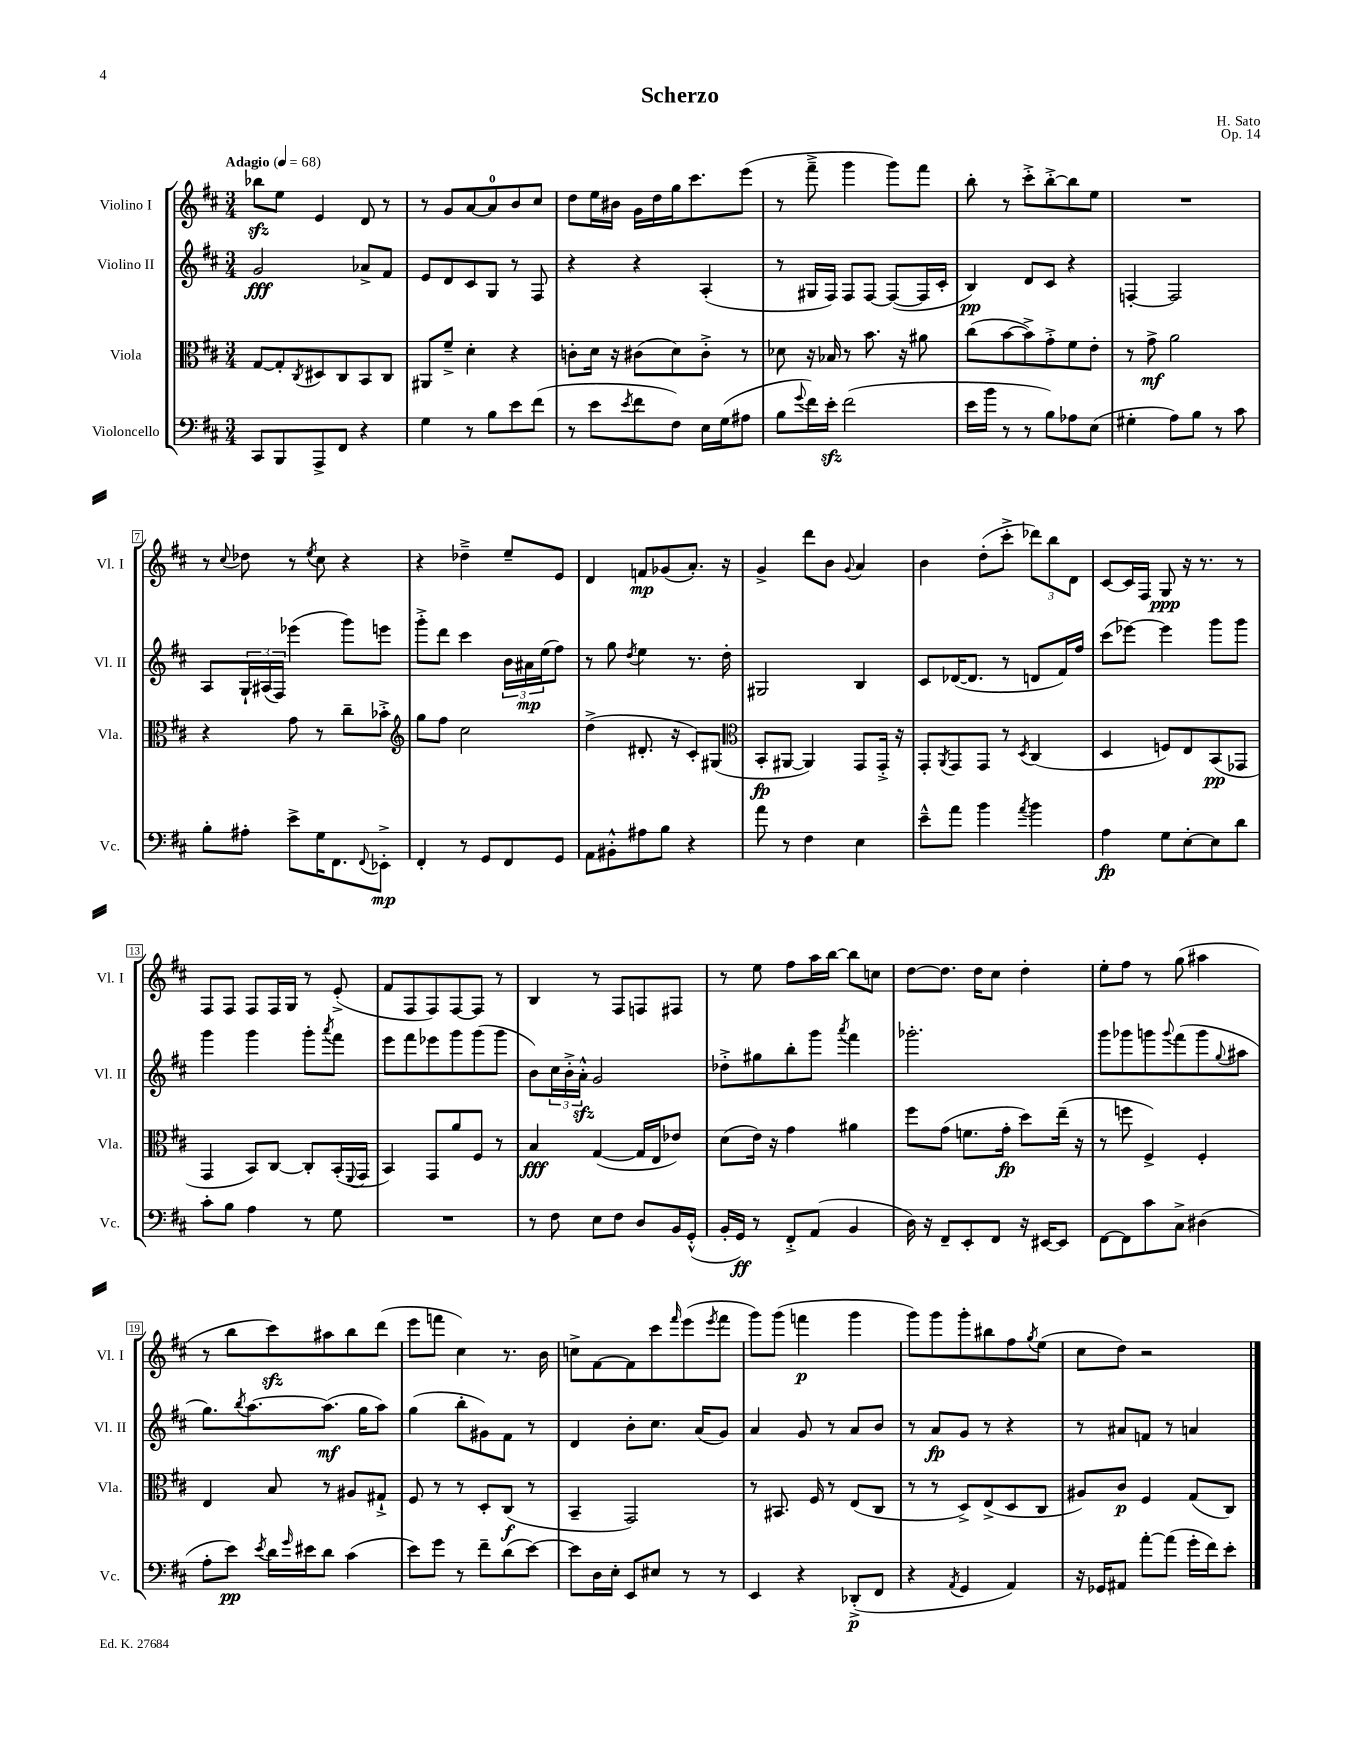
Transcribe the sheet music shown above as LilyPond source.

\header { title = "Scherzo" composer = "H. Sato" opus = "Op. 14" }
<<
\new StaffGroup <<
\new Staff = "s0" \with { instrumentName = "Violino I" shortInstrumentName = "Vl. I" } {
    \clef treble \key d \major \numericTimeSignature \time 3/4 \tempo "Adagio" 4 = 68
    bes''8\sfz e''8 e'4 d'8 r8 |
    r8 g'8 a'8~ a'8-0 b'8 cis''8 |
    d''8 e''16 bis'16 g'16 d''16 g''16 cis'''8. e'''8( |
    r8 fis'''8---> g'''4 g'''8) fis'''8 |
    b''8-. r8 cis'''8-.-> b''8~-.-> b''8 e''8 |
    R2. |
    r8 \appoggiatura { cis''8 } des''8 r8 \acciaccatura { e''8 } cis''8 r4 |
    r4 des''4---> e''8-- e'8 |
    d'4 f'8\mp ges'8( a'8.-.) r16 |
    g'4-> d'''8 b'8 \appoggiatura { g'8 } a'4 |
    b'4 d''8-.( cis'''8-.-> \tuplet 3/2 { des'''8) b''8 d'8 } |
    cis'8~ cis'16 fis16 g8\ppp r16 r8. r8 |
    fis8 fis8 fis8 fis16 g16 r8 e'8-.->( |
    fis'8 fis8 fis8) fis8~ fis8 r8 |
    b4 r8 fis8 f8 fis8 |
    r8 e''8 fis''8 a''16 b''16~ b''8 c''8 |
    d''8~ d''8. d''16 cis''8 d''4-. |
    e''8-. fis''8 r8 g''8( ais''4 |
    r8 b''8 cis'''8\sfz) ais''8 b''8 d'''8( |
    e'''8 f'''8 cis''4) r8. b'16 |
    c''8-> fis'8~ fis'8 cis'''8 \grace { fis'''16 } e'''8( \acciaccatura { e'''8 } fis'''8 |
    g'''8) g'''8( f'''4\p g'''4 |
    g'''8) g'''8 g'''8-. bis''8 fis''8 \acciaccatura { g''8 } e''8( |
    cis''8 d''8) r2 \bar "|." |
}
\new Staff = "s1" \with { instrumentName = "Violino II" shortInstrumentName = "Vl. II" } {
    \clef treble \key d \major \numericTimeSignature \time 3/4
    g'2\fff aes'8-> fis'8 |
    e'8 d'8 cis'8 g8 r8 fis8 |
    r4 r4 a4-.( |
    r8 gis16 fis16) fis8 fis8~ fis8~( fis16 cis'16-. |
    b4\pp) d'8 cis'8 r4 |
    f4~-. f2 |
    a8 \tuplet 3/2 { g16-! ais16( fis16) } ees'''4( g'''8) e'''8 |
    g'''8-.-> d'''8 cis'''4 \tuplet 3/2 { b'16 ais'16\mp e''16( } fis''8) |
    r8 g''8 \acciaccatura { d''8 } e''4 r8. d''16-. |
    gis2 b4 |
    cis'8 des'16~( des'8. r8 d'8 fis'16) fis''16 |
    cis'''8( ees'''8~) ees'''4 g'''8 g'''8 |
    g'''4 g'''4 g'''8-. \acciaccatura { a'''8 } fis'''8 |
    e'''8 fis'''8 ees'''8 g'''8 g'''8( g'''8 |
    b'8) \tuplet 3/2 { cis''16 b'16-.-> a'16-.-^\sfz } g'2 |
    des''8-.-> gis''8 b''8-. g'''8 \acciaccatura { a'''8 } fis'''4 |
    ges'''2.-. |
    g'''8 ges'''8 g'''8 \appoggiatura { g'''8 } fis'''8( g'''8 \appoggiatura { g''8 } ais''8 |
    g''8.) \acciaccatura { b''8 } a''8.~ a''8.\mf( g''16 a''8) |
    g''4( b''8-. gis'8) fis'8 r8 |
    d'4 b'8-. cis''8. a'16( g'8) |
    a'4 g'8 r8 a'8 b'8 |
    r8 a'8\fp g'8 r8 r4 |
    r8 ais'8 f'8 r8 a'4 \bar "|." |
}
\new Staff = "s2" \with { instrumentName = "Viola" shortInstrumentName = "Vla." } {
    \clef alto \key d \major \numericTimeSignature \time 3/4
    g8~ g8-. \acciaccatura { cis8 } dis8 cis8 b,8 cis8 |
    ais,8 fis'8---> d'4-. r4 |
    c'8-. d'16 r16 cis'8( d'8) cis'8-.-> r8 |
    des'8 r16 bes16 r8 b'8. r16 ais'8 |
    cis''8( b'8~ b'8->) g'8-.-> fis'8 e'8-. |
    r8 g'8->\mf a'2 |
    r4 g'8 r8 cis''8-- bes'8-.-> |
    \clef treble g''8 fis''8 cis''2 |
    d''4->( dis'8.-. r16 cis'8-.) gis8( |
    \clef alto b,8-.\fp ais,8~ ais,4) g,8 g,16-.-> r16 |
    g,8-. \acciaccatura { a,8 } g,8 g,8 r8 \acciaccatura { d8 } cis4( |
    d4 f8) e8 b,8\pp( ges,8 |
    g,4 b,8) cis8~ cis8-. b,16-.( \appoggiatura { fis,8 } g,16 |
    b,4) g,8 a'8 fis8 r8 |
    b4\fff g4~( g16 e16 ees'8) |
    d'8( e'16) r16 g'4 ais'4 |
    fis''8 g'8( f'8. g'16-.\fp d''8) e''16--( r16 |
    r8 f''8 fis4->) fis4-. |
    e4 b8 r8 ais8 gis8-!-> |
    fis8 r8 r8 d8-. cis8\f( r8 |
    b,4-- g,2) |
    r8 bis,8. fis16 r8 e8( cis8 |
    r8 r8 d8->) e8->( d8 cis8 |
    ais8) cis'8\p fis4 g8( cis8) \bar "|." |
}
\new Staff = "s3" \with { instrumentName = "Violoncello" shortInstrumentName = "Vc." } {
    \clef bass \key d \major \numericTimeSignature \time 3/4
    cis,8 b,,8 a,,8-> fis,8 r4 |
    g4 r8 b8 e'8 fis'8( |
    r8 e'8 \acciaccatura { e'8 } fis'8 fis8) e16 g16( ais8 |
    b8 \appoggiatura { g'8 } fis'16) e'16-.\sfz fis'2( |
    e'16 b'16 r8 r8 b8) aes8 e8( |
    gis4-. a8) b8 r8 cis'8 |
    b8-. ais8-. e'8-> g16 fis,8. \appoggiatura { fis,8 } ees,8-.->\mp |
    fis,4-. r8 g,8 fis,8 g,8 |
    a,8 bis,8-.-^ ais8 b8 r4 |
    a'8 r8 fis4 e4 |
    e'8---^ a'8 b'4 \acciaccatura { a'8 } b'4 |
    a4\fp g8 e8~-. e8 d'8 |
    cis'8-. b8 a4 r8 g8 |
    R2. |
    r8 fis8 e8 fis8 d8 b,16 g,16-.-^( |
    b,16-. g,16\ff) r8 fis,8-.-> a,8( b,4 |
    d16) r16 fis,8-- e,8-. fis,8 r16 eis,16~ eis,8 |
    fis,8~ fis,8 cis'8 cis8-> dis4( |
    a8-. e'8\pp) \acciaccatura { e'8 } d'16 \grace { g'16 } eis'16 d'8 cis'4( |
    e'8) g'8 r8 fis'8-- d'8( e'8~) |
    e'8 d16 e16-. e,8 eis8 r8 r8 |
    e,4 r4 des,8-.->\p( fis,8 |
    r4 \acciaccatura { a,8 } g,4 a,4) |
    r16 ges,16 ais,8 a'8~-. a'8( g'16-. fis'16) e'8-. \bar "|." |
}
>>
>>
\layout { \context { \Score \override BarNumber.stencil = #(make-stencil-boxer 0.1 0.3 ly:text-interface::print) } }
